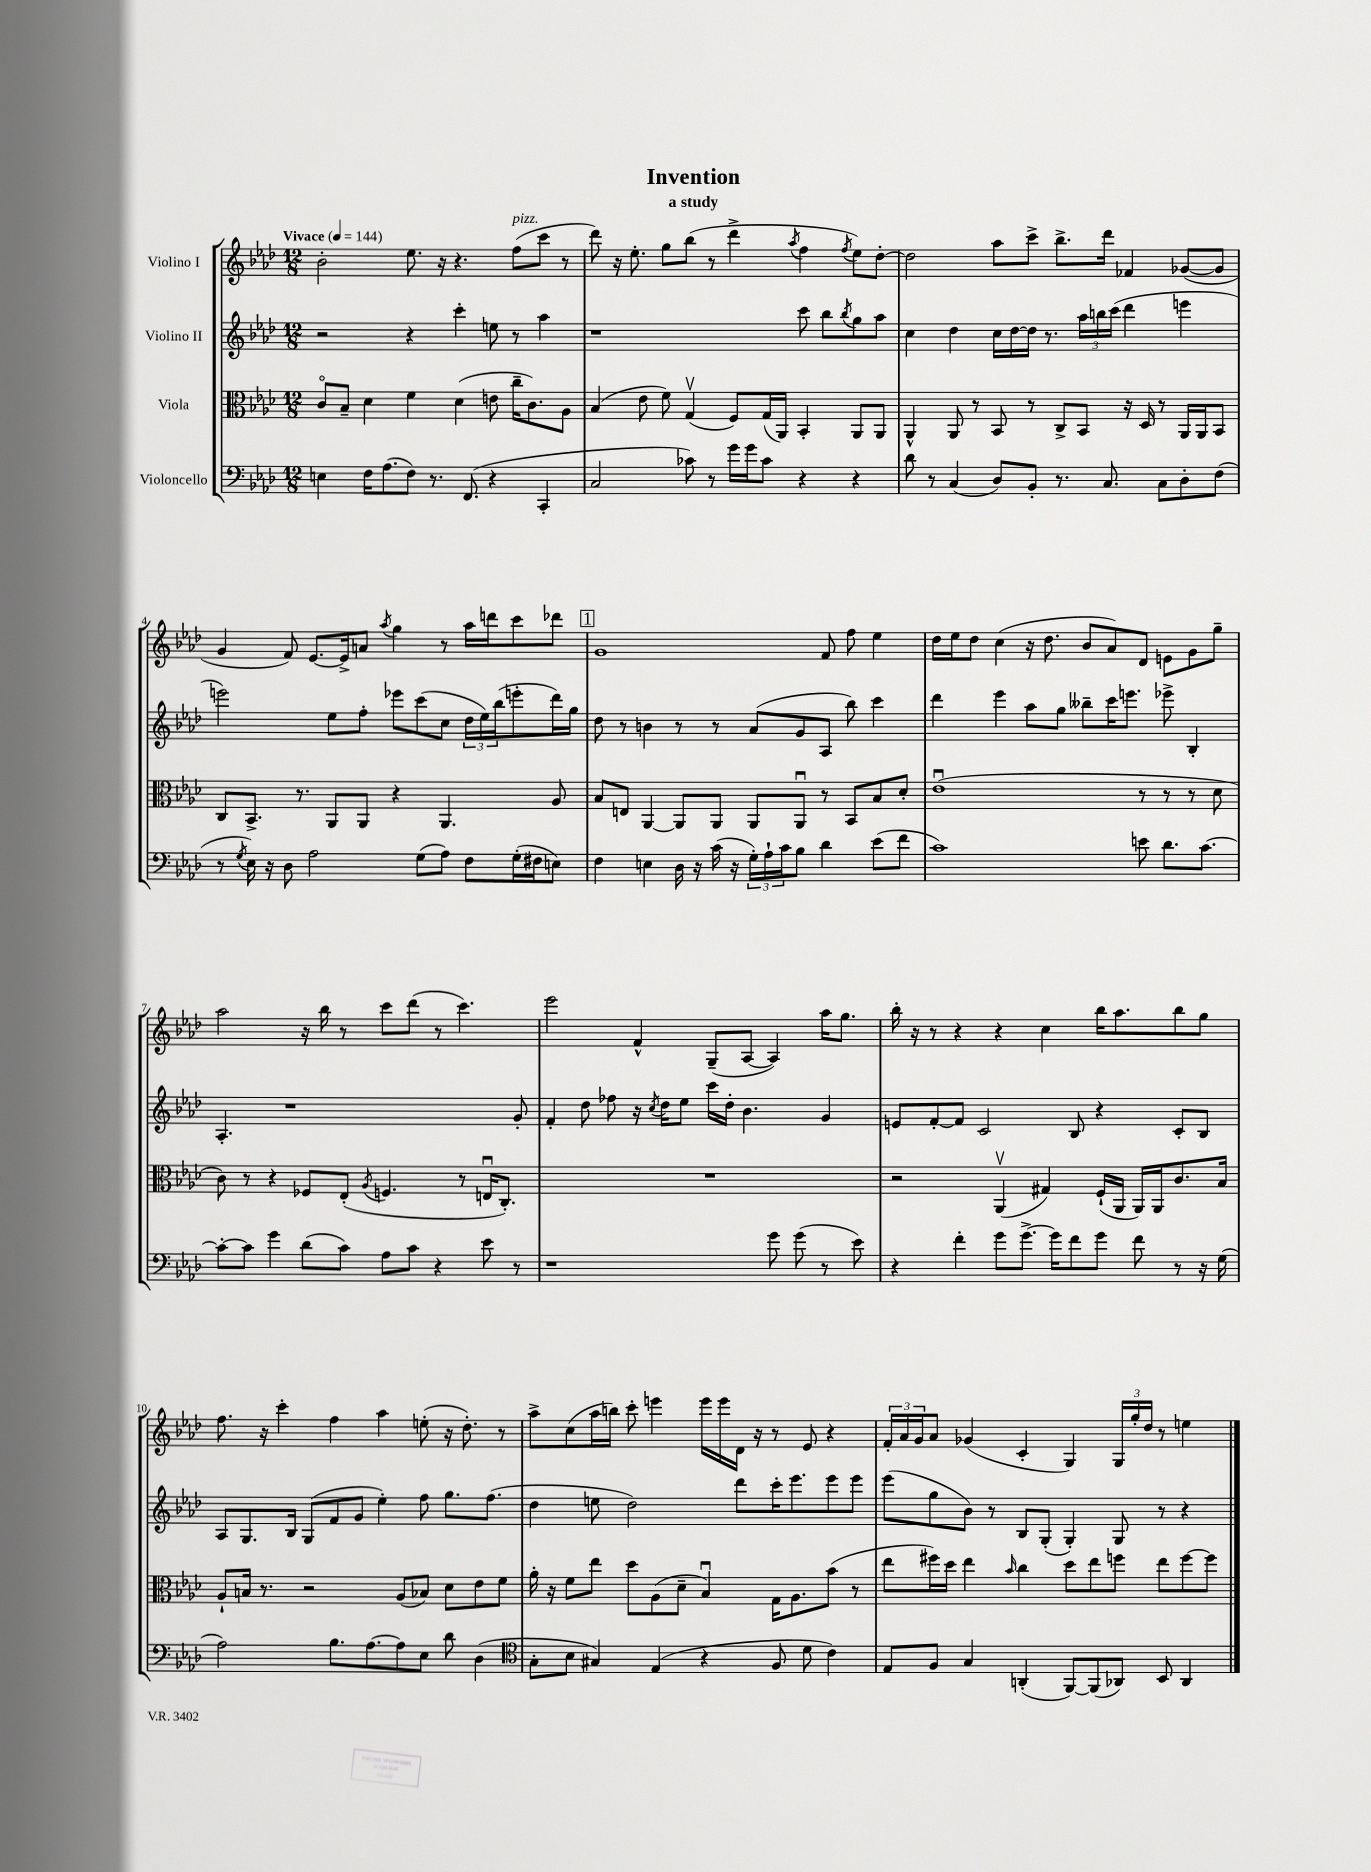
\header { title = "Invention" subtitle = "a study" }
<<
\new StaffGroup <<
\new Staff = "s0" \with { instrumentName = "Violino I" } {
    \clef treble \key aes \major \numericTimeSignature \time 12/8 \tempo "Vivace" 4 = 144
    bes'2-. ees''8. r16 r4. f''8^\markup { \italic "pizz." }( c'''8 r8 |
    des'''8) r16 ees''8.-. g''8 bes''8( r8 des'''4-> \acciaccatura { aes''8 } f''4 \acciaccatura { f''8 } ees''8) des''8~-. |
    des''2 aes''8 c'''8-> bes''8.-> des'''16 fes'4 ges'8~( ges'8 |
    g'4 f'8) ees'8.~ ees'16-> a'8 \acciaccatura { aes''8 } g''4 r8 aes''16 d'''16 c'''8 des'''8 |
    \mark \markup { \box "1" } g'1 f'8 f''8 ees''4 |
    des''16 ees''16 des''8 c''4( r16 des''8. bes'8 aes'8) des'8 e'8 g'8 g''8-- |
    aes''2 r16 bes''16 r8 c'''8 des'''8( r8 c'''4.) |
    ees'''2 f'4-^ g8--( aes8~ aes4) aes''16 g''8. |
    bes''16-. r16 r8 r4 r4 c''4 bes''16 aes''8. bes''8 g''8 |
    f''8. r16 c'''4-. f''4 aes''4 e''8-.( r16 des''8.-.) r8 |
    aes''8-> c''8( aes''16 b''16) c'''8-. e'''4 e'''16 e'''16 des'16 r16 r8 ees'8 r4 |
    \tuplet 3/2 { f'16-. aes'16 g'16 } aes'8 ges'4( c'4-. g4) \tuplet 3/2 { g16 g''16-. des''16 } r8 e''4 \bar "|." |
}
\new Staff = "s1" \with { instrumentName = "Violino II" } {
    \clef treble \key aes \major \numericTimeSignature \time 12/8
    r2 r4 c'''4-. e''8 r8 aes''4 |
    r1 c'''8 bes''8 \acciaccatura { bes''8 } g''8 aes''8 |
    c''4 des''4 c''16 des''16~ des''16 r8. \tuplet 3/2 { aes''16 b''16 c'''16( } des'''4 e'''4 |
    e'''2) ees''8 f''8-. ees'''8 c'''8( c''8 \tuplet 3/2 { des''16 ees''16) bes''16( } e'''8-. des'''16) g''16 |
    \mark \markup { \box "1" } des''8 r8 b'4 r8 r8 aes'8( g'8 aes8 bes''8) c'''4 |
    des'''4 ees'''4 aes''8 g''8 beses''8-- c'''16 e'''8. ees'''8-> bes4-. |
    aes4.-. r1 g'8-. |
    f'4-. des''8 fes''8 r16 \acciaccatura { c''8 } des''16 ees''8 c'''16 des''16-. bes'4. g'4 |
    e'8 f'8~-. f'8 c'2 bes8 r4 c'8-. bes8 |
    aes8 g8. bes16 g8( f'8 g'8 ees''4-.) f''8 g''8. f''8.( |
    des''4 e''8 des''2) des'''8 c'''16-. ees'''8. ees'''8 ees'''8 |
    ees'''8( g''8 bes'8) r8 bes8 g8-.( g4-.) g8 r8 r4 \bar "|." |
}
\new Staff = "s2" \with { instrumentName = "Viola" } {
    \clef alto \key aes \major \numericTimeSignature \time 12/8
    c'8\flageolet bes8-- des'4 f'4 des'4( e'8 c''16-- c'8.) aes8 |
    bes4( ees'8 f'8) g4\upbow( f8) g16( aes,16) bes,4-. aes,8 aes,8 |
    aes,4-^ aes,8 r8 bes,8 r8 c8-> bes,8 r16 des16 r8 aes,16 aes,16 bes,8 |
    c8 bes,8.-> r8. aes,8 aes,8 r4 aes,4. aes8 |
    \mark \markup { \box "1" } bes8 e8 aes,4~ aes,8 aes,8 aes,8 aes,8\downbow r8 bes,8 bes8 des'8-. |
    ees'1\downbow( r8 r8 r8 des'8 |
    c'8) r8 r4 fes8 ees8-.( \acciaccatura { aes8 } f4. r8 e16\downbow c8.-.) |
    R1. |
    r2 aes,4\upbow( gis4) f16-!( aes,16 aes,16) aes,16 c'8. bes16 |
    aes8-! b16 r8. r2 aes8( bes8) des'8 ees'8 f'8 |
    aes'16-. r16 f'8 ees''8 des''8 aes8( des'8-- bes4\downbow) g16 aes8. bes'8( r8 |
    ees''8 fis''16) des''16 ees''4 \grace { bes'16 } c''4 des''8 ees''8 f''8 ees''8 f''8~ f''8 \bar "|." |
}
\new Staff = "s3" \with { instrumentName = "Violoncello" } {
    \clef bass \key aes \major \numericTimeSignature \time 12/8
    e4 f16 aes8.( f8) r8. f,8.( r4 c,4-. |
    c2 ces'8) r8 g'16 g'16 ces'8 r4 r4 |
    des'8 r8 c4( des8) bes,8-. r8. c8. c8 des8-. f8( |
    r8 \acciaccatura { g8 } ees16) r16 des8 aes2 g8( aes8) f8 g16-.( fis16 e8) |
    \mark \markup { \box "1" } f4 e4 des16 r16 c'16( r16 \tuplet 3/2 { g16-.) aes16-! c'16 } bes8 des'4 ees'8( f'8 |
    c'1) e'8 des'8. c'8.~ |
    c'8~-. c'8 g'4 des'8( c'8) aes8 c'8 r4 ees'8 r8 |
    r1 g'8 g'8( r8 ees'8) |
    r4 f'4-. g'8 g'8.~-> g'16 f'8 g'8 f'8 r8 r16 g16( |
    aes2) bes8. aes8.~ aes8 ees8 des'8 des4( |
    \clef tenor g8-. bes8 gis4) ees4( r4 f8 des'8 c'4) |
    ees8 f8 g4 a,4-.( f,8~) f,8( aes,8) bes,8 aes,4 \bar "|." |
}
>>
>>
